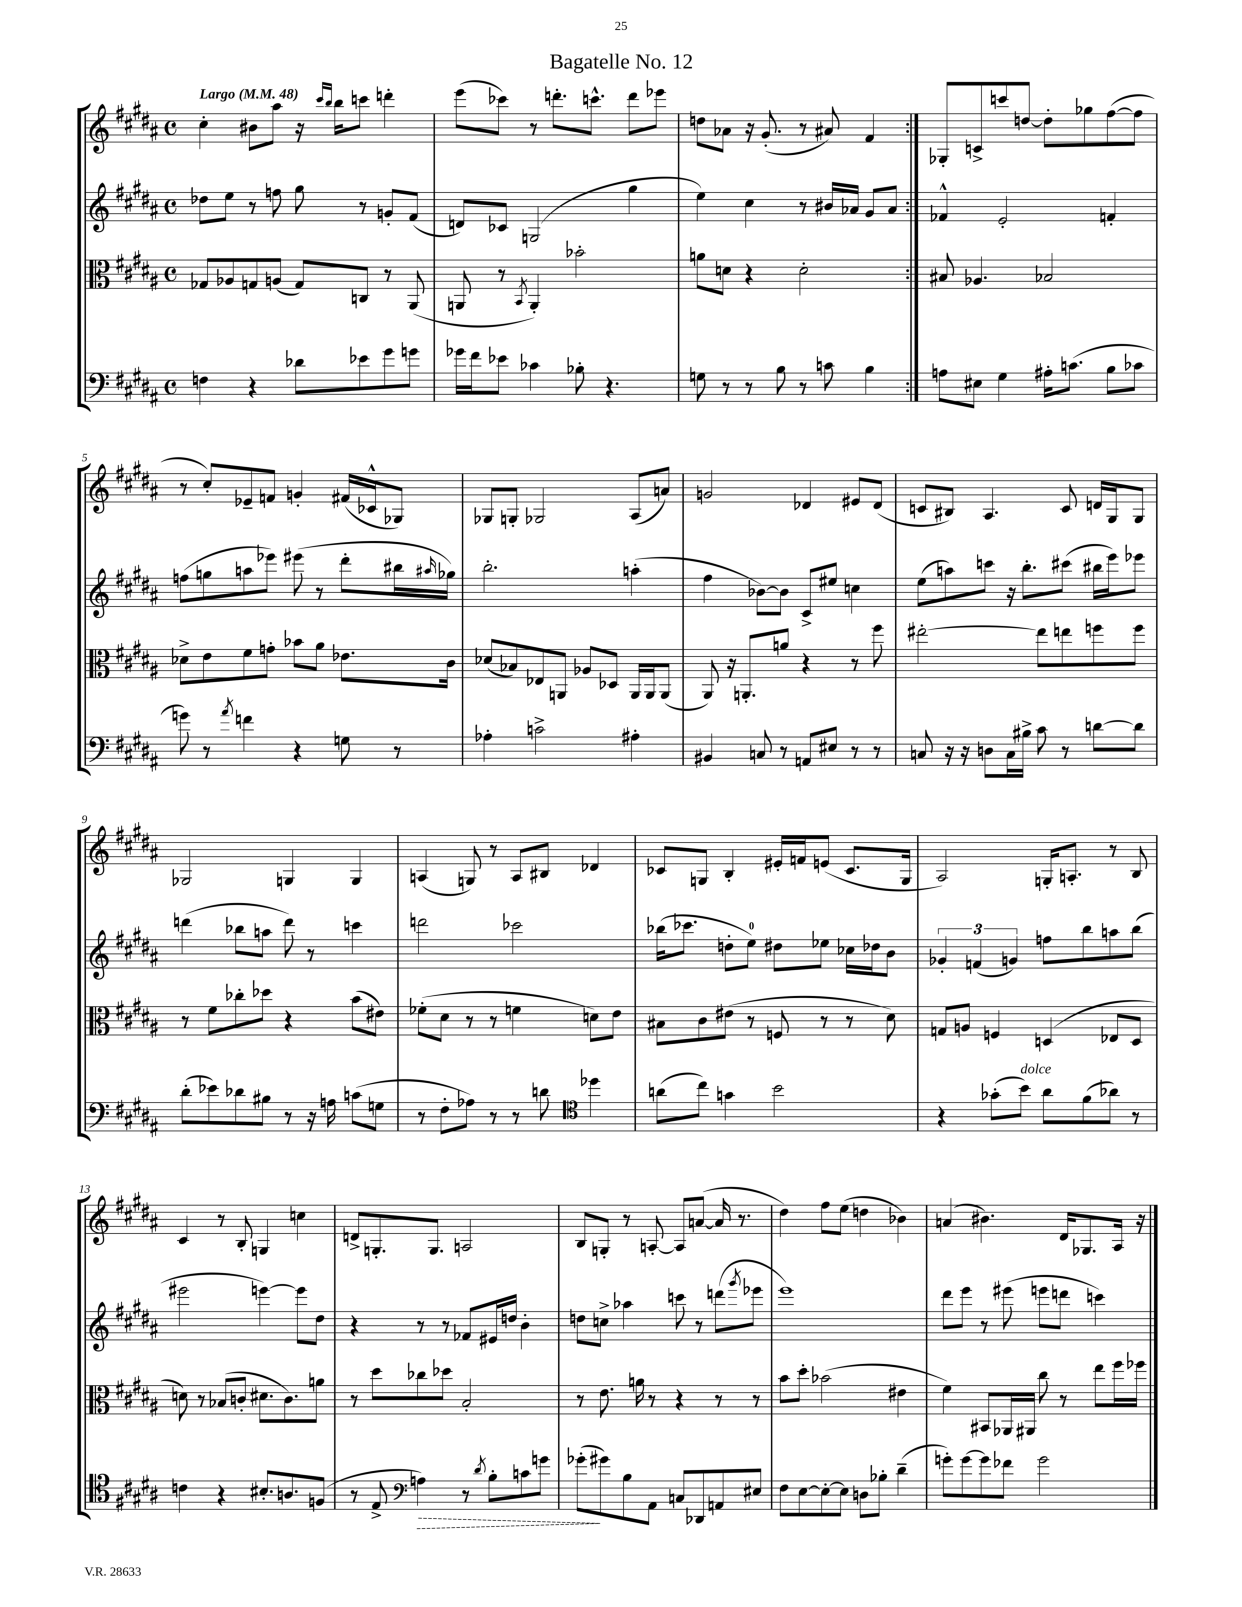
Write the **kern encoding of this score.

**kern	**dynam	**kern	**kern	**kern
*part4	*part4	*part3	*part2	*part1
*staff4	*staff4	*staff3	*staff2	*staff1
*clefF4	*	*clefC3	*clefG2	*clefG2
*k[f#c#g#d#a#]	*	*k[f#c#g#d#a#]	*k[f#c#g#d#a#]	*k[f#c#g#d#a#]
*M4/4	*	*M4/4	*M4/4	*M4/4
*met(c)	*	*met(c)	*met(c)	*met(c)
*MM48	*	*MM48	*MM48	*MM48
=1	=1	=1	=1	=1
!	!	!	!	!LO:TX:a:B:t=Largo
4Fn\	.	8G-X/L	8dd-X\L	4cc#'\
.	.	8A-X/	8ee\J	.
4r	.	8Gn/	8r	8b#X\L
.	.	(8An/J	8ffn\	8aa#\J
8d-X\L	.	8G/L)	8gg#\	16r
.	.	.	.	16qqccc#/LL
.	.	.	.	16qqbb/JJ
.	.	.	.	16bb\KL
8e-X\	.	8Cn/J	8r	8cccn\J
8g#\	.	8r	8gn'/L	4dddn'\
8gn\J	.	(8AA#/	(8f#/J	.
=2	=2	=2	=2	=2
16g-X\LL	.	8AAn/	8dn/L)	(8eee\L
16f#\J	.	.	.	.
8e-X\J	.	8r	8c-X/J	8ccc-X\J)
.	.	8qBB/	.	.
4c-X\	.	4AA'/)	(2Gn/	8r
.	.	.	.	8.dddn'\L
8B-X'\	.	2b-X'\	.	.
.	.	.	.	8.cccn^^\J
4.r	.	.	.	.
.	.	.	4gg#\	8ddd\L
.	.	.	.	8eee-X\J
=3	=3	=3	=3	=3
8Gn\	.	8an\L	4ee\)	8ddn\L
8r	.	8dn\J	.	8a-X\J
8r	.	4r	4cc#\	16r
.	.	.	.	(8.g#'/
8B\	.	.	.	.
8r	.	2d'\	8r	8r
8cn\	.	.	16b#X/LL	8a#X/)
.	.	.	16a-X/JJ	.
4B\	.	.	8g#/L	4f#/
.	.	.	8a-/J	.
=4:|!	=4:|!	=4:|!	=4:|!	=4:|!
8An\L	.	8B#X/	4f-X^^/	8G-X'/L
8E#X\J	.	4.A-X/	.	8cn^/
4G#\	.	.	2e'/	8cccn/
.	.	.	.	[8ddn/J
16A#X'\KL	.	2B-X/	.	8dd'\L]
(8.cn\J	.	.	.	.
.	.	.	.	8gg-X\
8B\L	.	.	4fn'/	([8ff#\
8c-X\J	.	.	.	8ff#\J]
!!LO:LB:g=z
=5	=5	=5	=5	=5
8gn\)	.	8d-X^\L	(8ffn\L	8r
8r	.	8e\	8ggn\	8cc#'/L)
8qa#/	.	.	.	.
4fn\	.	8f#\	8aan\	8e-X~/
.	.	8gn'\J	8eee-X\J)	8fn/J
4r	.	8b-X\L	(8eee#X\	4gn'/
.	.	8a#\J	8r	.
8Gn\	.	8.e-X\L	8ddd#'\L	(16f#X/LL
.	.	.	.	16c-X^^/J
8r	.	.	16bb#X\L	8G-X/J)
.	.	.	16qqaa#X/	.
.	.	16c#\Jk	16gg-X\JJ)	.
=6	=6	=6	=6	=6
4A-X'\	.	(8d-X/L	2.bb'\	8G-X/L
.	.	8B-X/)	.	8Gn'/J
2cn^\	.	8E-X/	.	2G-X/
.	.	8AAn/J	.	.
.	.	8A-X/L	.	.
.	.	8D-X/J	.	.
4A#X'\	.	16AA/LL	(4aan'\	(8A#/L
.	.	16AA/J	.	.
.	.	(8AA/J	.	8an/J)
=7	=7	=7	=7	=7
4BB#X/	.	8AA#/)	4ff#\	2gn/
.	.	16r	.	.
.	.	8.AAn'/L	.	.
8Cn/	.	.	[8b-X\L)	.
8r	.	8an/J	8b-\J]	.
8AAn/L	.	4r	8c#^/L	4d-X/
8E#X/J	.	.	8ee#X/J	.
8r	.	8r	4ccn\	8e#X/L
8r	.	8ff#\	.	(8d-/J
=8	=8	=8	=8	=8
8Cn/	.	[2ee#X'\	(8ee\L	8cn/L
16r	.	.	8aan\)	8B#X/J)
16r	.	.	.	.
8Dn\L	.	.	8cccn\J	4.A#/
16C\L	.	.	16r	.
16B#X^\JJ	.	.	8.bb'\L	.
8c#\	.	8ee#\L]	.	.
8r	.	8een\	(8ccc#X\J	8c/
[8dn\L	.	8ffn\	16bb#X\LL	16dn/LL
.	.	.	16eee\J)	16G#/J
8d\J]	.	8ff\J	8eee-X\J	8G#/J
!!LO:LB:g=z
=9	=9	=9	=9	=9
(8d#'\L	.	8r	(4dddn\	2G-X/
8e-X\)	.	8f#\L	.	.
8d-X\	.	8cc-X'\	8bb-X\L	.
8B#X\J	.	8dd-X\J	8aan\J	.
8r	.	4r	8ddd\)	4Gn/
16r	.	.	8r	.
16An\	.	.	.	.
(8cn\L	.	(8b\L	4cccn\	4G/
8Gn\J	.	8e#X\J)	.	.
=10	=10	=10	=10	=10
8r	.	(8f-X'\L	2dddn\	(4An/
8F#'\L	.	8d#\J	.	.
8A-X\J)	.	8r	.	8Gn/)
8r	.	8r	.	8r
8r	.	4fn\	2ccc-X\	8A/L
8dn\	.	.	.	8B#X/J
*clefC4	*	*	*	*
4dd-X\	.	8dn\L)	.	4d-X/
.	.	8e\J	.	.
=11	=11	=11	=11	=11
(8an\L	.	8B#X\L	(16bb-X\KL	8c-X/L
.	.	.	8.ccc-X\J	.
8cc#\J)	.	8c#\	.	8Gn/J
4gn\	.	(8e#X\J	8ddn'\L	4B'/
.	.	8r	8ee\J)	.
2b\	.	8Fn/	8dd#X\L	16e#X'/LL
.	.	.	.	16fn/J
.	.	8r	8ee-X\J	(8en/J
.	.	8r	16cc-X\LL	8.c-/L
.	.	.	16dd-X\J	.
.	.	8d#\)	8b\J	.
.	.	.	.	16G/Jk
=12	=12	=12	=12	=12
4r	.	8Gn/L	6g-X'/	2A#/)
.	.	8An/J	.	.
.	.	.	(6fn/	.
(8g-X'\L	.	4Fn/	.	.
.	.	.	6gn/)	.
!LO:TX:a:i:t=dolce	!	!	!	!
8b\J)	.	.	.	.
8a#\L	.	(4Dn/	8ffn\L	16Gn'/KL
.	.	.	.	8.An'/J
(8f#\	.	.	8bb\	.
8a-X\J)	.	8E-X/L	8aan\	8r
8r	.	8D/J	(8bb\J	8B/
!!LO:LB:g=z
=13	=13	=13	=13	=13
4cn\	.	8dn\)	2eee#X\	4c#/
.	.	8r	.	.
4r	.	(8B-X/L	.	8r
.	.	8cn'/J	.	8B'/
8.B#X'/L	.	8.d#X\L	[4eeen\)	4Gn/
8.An/	.	8.c\)	.	.
.	.	.	8eee\L]	4ccn\
(8Fn/J	.	8an\J	8dd#\J	.
=14	=14	=14	=14	=14
8r	.	8r	4r	8dn^/L
8E^/	.	8dd#\L	.	8.Gn'/
*clefF4	*	*	*	*
!	!LO:HP:b	!	!	!
4An\)	>	8cc-X\	8r	.
.	.	.	.	8.G/J
.	.	8dd-X\J	8r	.
8r	.	2B'/	8f-X/L	2An/
8qd#/	.	.	.	.
8B'\L	.	.	16e#X/L	.
.	.	.	16ddn/JJ	.
8cn\	.	.	4b'\	.
8gn\J	.	.	.	.
=15	=15	=15	=15	=15
(8g-X'\L	.	8r	8ddn\L	8B/L
8g#X\)	]	8.e\	8ccn^\J	8Gn'/J
8B\	.	.	4aa-X\	8r
.	.	16an\	.	.
8AA#\J	.	8r	.	[8An'/
8Cn/L	.	4r	8cccn\	8A/L]
8DD-X/	.	.	8r	([8an/J
8AAn/	.	8r	(8dddn\L	16a/]
.	.	.	.	8.r
.	.	.	8qggg#/	.
8E#X/J	.	8r	8eee-X\J	.
=16	=16	=16	=16	=16
8F#\L	.	8b\L	1eee)	4dd#\)
[8E\	.	8dd#'\J	.	.
8E'\_	.	(2b-X\	.	8ff#\L
8E\J]	.	.	.	(8ee\J
8Dn\L	.	.	.	4ddn\
8B-X'\J	.	.	.	.
(4d#~\	.	4e#X\	.	4b-X\)
=17	=17	=17	=17	=17
8gn'\L)	.	4f#\)	8ddd#\L	(4an/
[8g\	.	.	8eee\J	.
8g\]	.	8BB#X/L	8r	4.b#X\)
8f-X\J	.	16AA-X/L	(8eee#X\	.
.	.	16AA#X/JJ	.	.
2g\	.	8cc#\	8eeen\L	.
.	.	8r	8dddn\J	16d#/KL
.	.	.	.	8.G-X/
.	.	8ee\L	4cccn\)	.
.	.	16ff#\L	.	16A#/Jk
.	.	16ff-X\JJ	.	16r
==	==	==	==	==
*-	*-	*-	*-	*-
